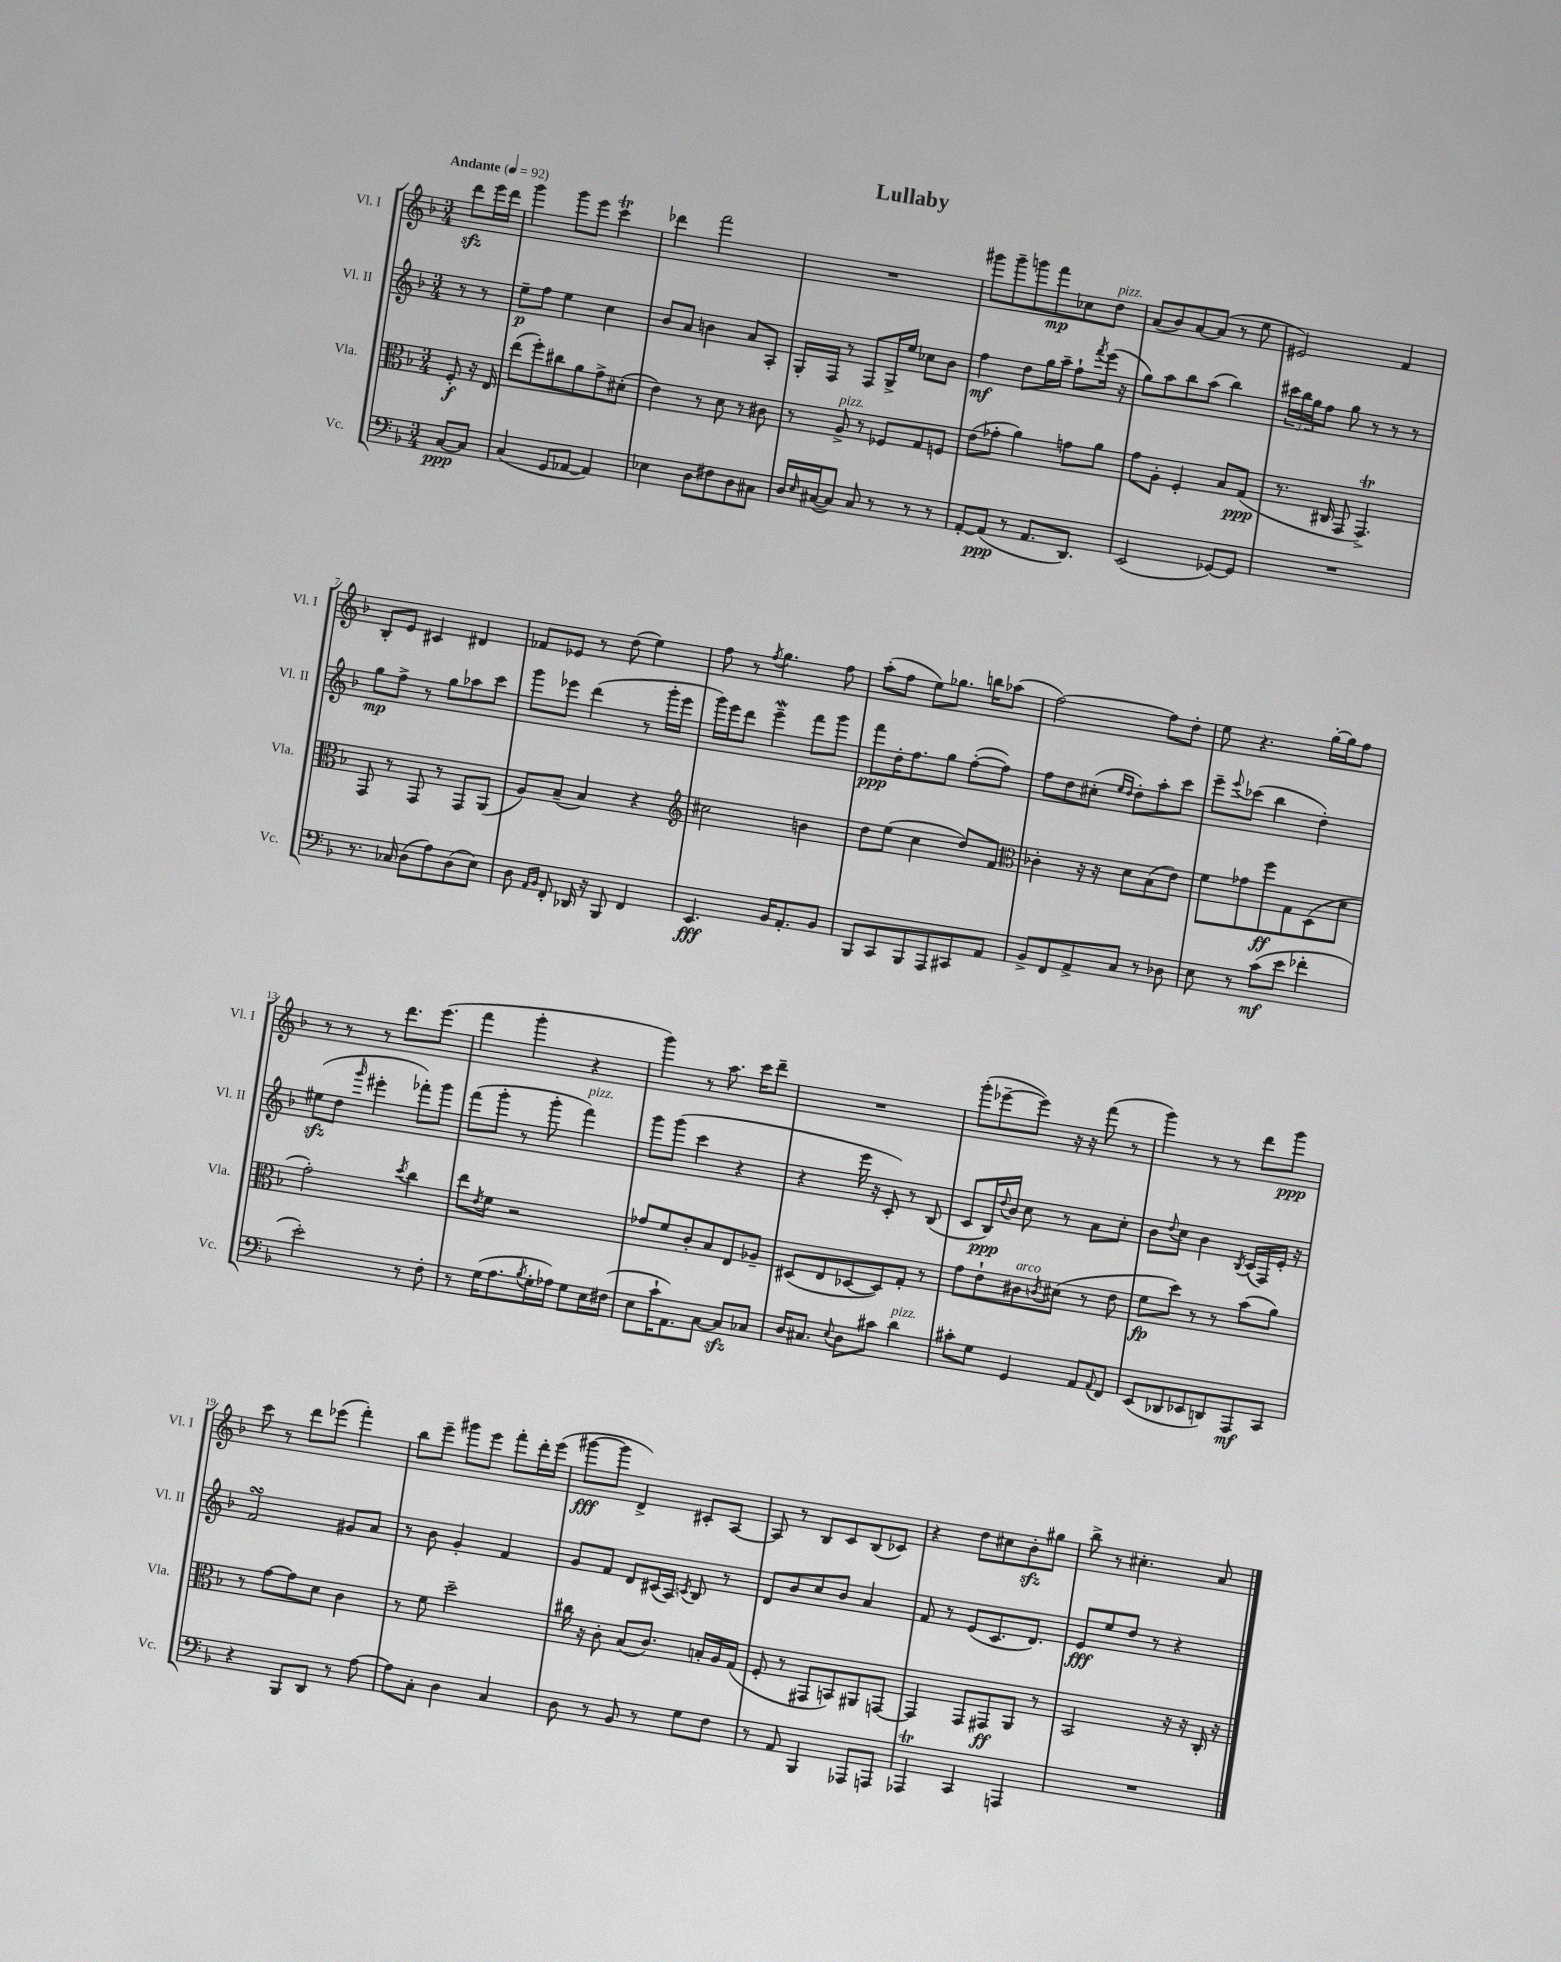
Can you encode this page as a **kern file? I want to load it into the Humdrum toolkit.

**kern	**kern	**kern	**kern
*staff4	*staff3	*staff2	*staff1
*clefF4	*clefC3	*clefG2	*clefG2
*k[b-]	*k[b-]	*k[b-]	*k[b-]
*M3/4	*M3/4	*M3/4	*M3/4
*MM92	*MM92	*MM92	*MM92
[8C/L	8F'/	8r	8ddd\L
8C/]J	16r	8r	16eee\L
.	16E/	.	16ddd\JJ
=	=	=	=
(4C/	(8ee\L	8ee~\L	4ggg\
.	8ff'\)	8ff\J	.
8GG/L	8cc#\	4ee\	8ggg\L
[8AA-/J	8a\	.	8eee\J
4AA-/])	8g^\	4cc\	4ccc\
.	(8d#'\J	.	.
=	=	=	=
4E-\	4e\)	8b-/L	4ddd-\
.	.	8a/J	.
8D\L	8r	4b\	2fff\
8F#\	8d\	.	.
8D\	8r	8a/L	.
8C#\J	8c#\	8A'/J	.
=	=	=	=
16D/LL	8r	16G'/LL	2.r
16qqE/	.	.	.
([16C#/J	.	16F/JJ	.
8C#/]J)	8A^/	8r	.
8C#/	8r	8F/L	.
8r	8F-/L	16G^/L	.
.	.	16ee/JJ	.
8r	8G/	8cc-\L	.
8r	8F/J	8b-\J	.
=	=	=	=
[8AA'/L	(8e\L	4ff\	8ggg#\L
(8AA/]J	8g-'\J	.	8ggg#~\
8r	4a\)	8dd\L	8ggg\
8.AA/L	.	16gg\L	8fff\
.	.	16aa~\JJ	.
.	8g\L	8ff`\L	8cc-\
8.DD/J)	.	.	.
.	.	8qfff/	.
.	8a\J	(16eee\Jk	8dd\J
.	.	16r	.
=	=	=	=
(2EE/	8g\L	8gg\L)	(8a/L
.	8A'\J	8aa\	8b-/)
.	4F'/	8bb-\	[8a/
.	.	(8aa\J	(8a/]J
[8GG-/L)	8B-/L	4bb-\)	8r
8GG-/]J	(8G/J	.	8ee\
=	=	=	=
2.r	8.r	24ccc#\LL	2e#/)
.	.	24bb-\	.
.	.	24gg\J	.
.	.	8ff\J	.
.	16C#/	.	.
.	8GG/	8gg\	.
.	4.GG^/)	8r	.
.	.	8r	4f/
.	.	8r	.
=	=	=	=
8.r	8GG/	8gg\L	8B-'/L
.	8r	8ff^\J	8e/J
16C-/	.	.	.
(8D\L	8GG/	8r	4c#/
8A\)	8r	8gg\L	.
(8D\	8GG/L	8aa-\	4d#/
8E\J)	(8AA/J	8ccc\J	.
=	=	=	=
8D\	8A/L)	8ggg\L	8f-/L
16qqAA/LL	.	.	.
16qqBB-/JJ	.	.	.
8FF'/	(8B-~/J	8eee-\J	8e-/J
16DD-/	4B-/)	(4ddd\	8r
16r	.	.	.
8BBB-/	.	.	(8dd\
4FF/	4r	8r	4ee\)
.	.	16ggg'\LL	.
.	.	16eee-\JJ	.
=	=	=	=
*	*clefG2	*	*
4.EE/	2cc#\	16ggg\LL)	8ff\
.	.	16eee\J	.
.	.	8ddd\J	8r
.	.	.	8qff/
.	.	4eee~\	4.gg\
16BB-/LK	.	.	.
8.AA'/	.	.	.
.	4b\	8fff\L	.
8BB-/J	.	8ggg\J	8ff\
=	=	=	=
8BBB-/L	8dd\L	8fff\L	(8aa'\L
8CC/	(8ee\J	16dd'\K	8ff\J
.	.	8.ff\	.
8BBB-/	4cc\	.	8ee\L)
8AAA/	.	8gg\J	8.gg-\J
8CC#/	8dd/L)	([8ff'\L	.
.	.	.	16bb\LK
8AA/J	8f/J	8ff\]J)	(8aa-\J
=	=	=	=
*	*clefC3	*	*
8BB-^/L	4c-'\	8ff\L	[2ff\)
8FF/	.	8dd\	.
8AA^/	16r	(8cc#'\J	.
.	16r	.	.
.	.	16qqee/LL	.
.	.	16qqdd/JJ	.
8C/J	8d\L	8dd'\L)	.
8r	(8B-\	8aa'\	8ff\]L
8D-\	8e\J)	8ccc\J	8dd'\J
=	=	=	=
8E\	8f\L	8eee~\L	8ee\
.	.	8qqeee/	.
8r	8g-\	(8ccc-\J	4.r
(8c\L	8ff\	4bb-\	.
8e\J	8G\	.	.
4f-'\	(8D\	4dd'\)	[16gg'\LL
.	.	.	16gg\]J
.	8d\J	.	8ff\J
=	=	=	=
2e'\)	2g'\)	(8ee#\L	8r
.	.	8dd\J	8r
.	.	16qqggg/	.
.	.	4eee#'\	8r
.	.	.	8.ddd\L
.	8qdd/	.	.
8r	4cc\	8fff-'\L)	.
.	.	.	(8.eee\J
8F'\	.	8ggg\J	.
=	=	=	=
8r	8ee\L	(8fff\L	4fff\
.	8qe/	.	.
(16G\LK	8f\J	8ggg'\J	.
8.A\	.	.	.
.	2r	8r	4ggg'\
8qB-/	.	.	.
16G'\L	.	8ggg'\	.
16A-\JJ)	.	.	.
8G\L	.	4fff\)	4r
16E\L	.	.	.
(16F#\JJ	.	.	.
=	=	=	=
8E\L	8g-/L	8ggg\L	4ggg\)
16c`\K	8f/	(8ggg\J	.
8.AA\)	.	.	.
.	8c'/	4ccc\	8r
[8C\J	8B-/	.	8.aa\
8C/]L	8E/	4r	.
.	.	.	16ccc\LK
8C-/J	8A-~/J	.	8ddd~\J
=	=	=	=
16D/LK	(8D#/L	4r	2.r
8.C#/J	.	.	.
.	8E/	.	.
8qqE/	.	.	.
8D\L	[8D-/	16eee\	.
.	.	16r	.
8c#\J	8D-/])	8c'/)	.
4d\	8G'/J	8r	.
.	8r	(8B-/	.
=	=	=	=
8c#'\L	8g\L	8c/L	(8ggg'\L
8G\J	8e`\	16B-/L)	[8eee-~\
.	.	8qqdd/	.
.	.	16b-/JJ	.
4GG/	8c#\	8cc\	8eee-\]J)
.	8qc/	.	.
.	(8d#\J	8r	16r
.	.	.	16r
8AA/L	8r	8a\L	(8fff\
8qqAA/	.	.	.
8FF/J	8e\	8cc'\J	8r
=	=	=	=
(8EE/L	8f\L	8b-\L	4ggg\)
.	.	8qqdd/	.
8DD-/	8dd\J)	8cc\J	.
8EE-/	8r	4b-\	8r
8DD/)	8r	.	8r
.	.	8qB-/	.
8AAA/	(8b-\L	(16c/LL	8ddd\L
.	.	16F/)	.
8CC/J	8a\J)	16e'/JJ	8ggg\J
.	.	16r	.
=	=	=	=
4r	8r	2f/	8ccc\
.	[8g\L	.	8r
8BBB-/L	8g\]	.	8ddd\L
8DD/J	8d\J	.	(8eee-\J
8r	4c\	8g#/L	4fff'\)
[8A\	.	8a/J	.
=	=	=	=
8A\]L	8r	8r	8bb-\L
8C'\J	8f\	8b-\	8eee~\J
4D\	2dd~\	4g'/	8ggg#\L
.	.	.	8eee\J
4C/	.	4f/	8fff'\L
.	.	.	16ddd'\L
.	.	.	(16eee\JJ
=	=	=	=
8D\	16cc#\	8g/L	[8ggg#\L
.	16r	.	.
8r	8c'\	8f/J	8ggg#\]J
8BB-/	(8B-/L	8d/L	4d^/)
8r	8.c/J)	(16c#/L	.
.	.	16A/JJ)	.
.	.	8qc/	.
8G\L	.	8B-/	8c#'/L
.	16B'/LL	.	.
8F\J	16A/	8r	[8A/J
.	(16G/JJ	.	.
=	=	=	=
8r	8F'/	8d/L	8A/]
8AA/	8r	8b-/	8r
4BBB-/	8GG#/L	8cc/	8B-/L
.	8BB/)	8b-/J	8c/
8AAA-/L	8AA#/	4a/	(8B-/
8AAA/J	[8GG/J	.	8c-/J)
=	=	=	=
4AAA-/	4GG/]	8f/	4r
.	.	8r	.
4CC/	8GG/L	(8e/L	8dd\L
.	8GG#/	8.c/	8cc#\
4AAA/	8AA/J	.	8b-'\
.	.	8.d/J)	.
.	8r	.	8gg#\J
=	=	=	=
2.r	2BB-/	8e/L	8bb-^\
.	.	8ee/	8r
.	.	8dd/J	4.cc#'\
.	.	8r	.
.	16r	4r	.
.	16r	.	.
.	16C'/	.	8a/
.	16r	.	.
==	==	==	==
*-	*-	*-	*-
